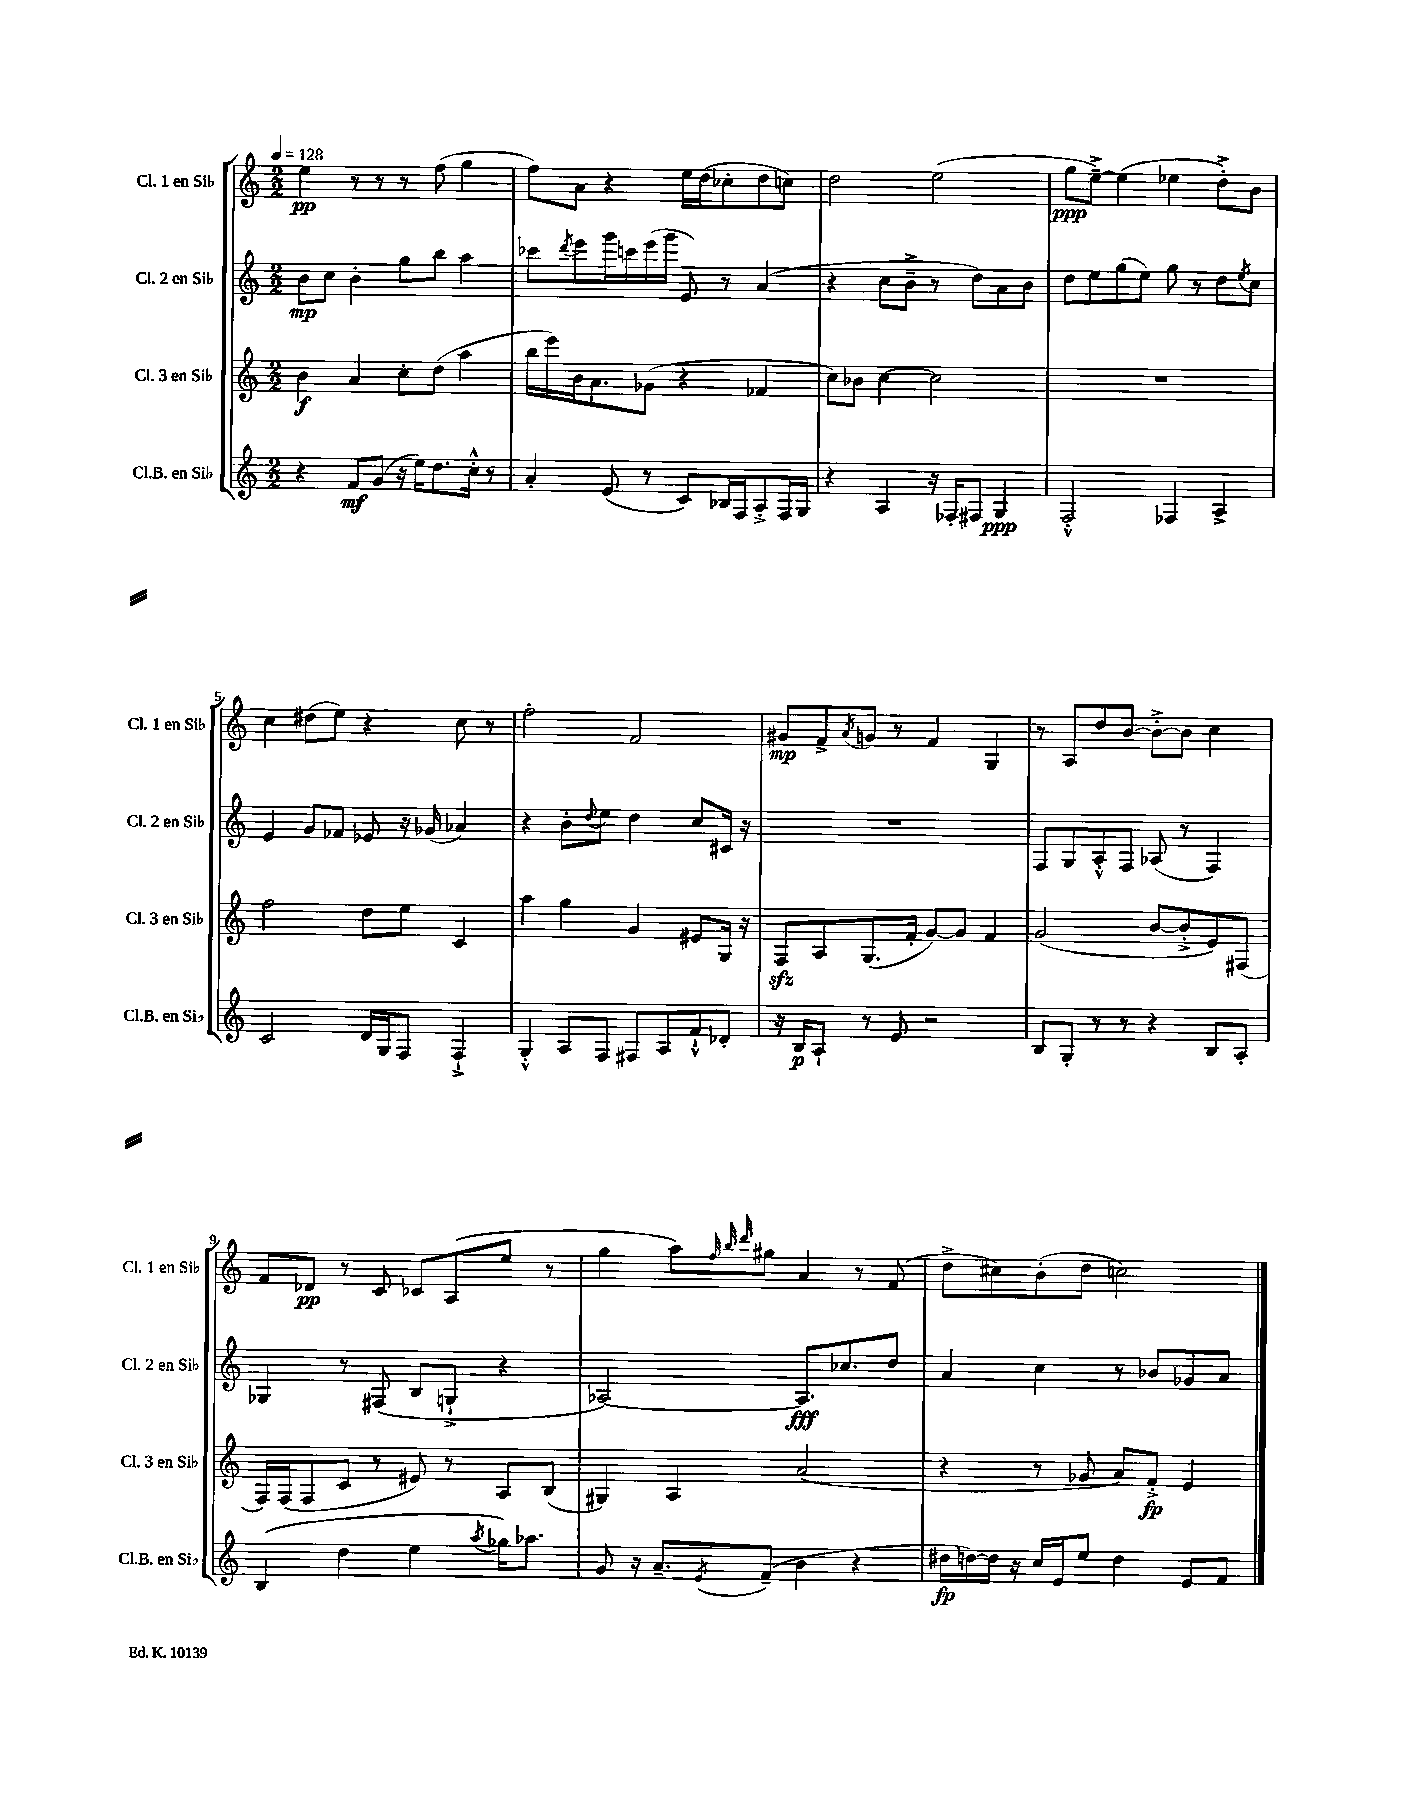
<<
\new StaffGroup <<
\new Staff = "s0" \with { instrumentName = "Cl. 1 en Sib" shortInstrumentName = "Cl. 1 en Sib" } {
    \clef treble \key c \major \numericTimeSignature \time 2/2 \tempo 4 = 128
    e''4\pp r8 r8 r8 f''8( g''4 |
    f''8) a'8 r4 e''16 d''16( ces''8-. d''8 c''8) |
    d''2 e''2( |
    g''8\ppp e''8~--->) e''4( ees''4 d''8-.->) b'8 |
    c''4 dis''8( e''8) r4 c''8 r8 |
    f''2-. f'2 |
    gis'8\mp f'8-> \acciaccatura { a'8 } g'8 r8 f'4 g4 |
    r8 a8 d''8 b'8~ b'8~-.-> b'8 c''4 |
    f'8 des'8\pp r8 c'8 ces'8 a8( e''8 r8 |
    g''4 a''8) \grace { f''32 b''32 d'''32 } gis''8 a'4 r8 f'8( |
    d''8-> cis''8) b'8-.( d''8 c''2) \bar "|." |
}
\new Staff = "s1" \with { instrumentName = "Cl. 2 en Sib" shortInstrumentName = "Cl. 2 en Sib" } {
    \clef treble \key c \major \numericTimeSignature \time 2/2
    b'8\mp c''8 b'4-. g''8 b''8 a''4 |
    ces'''8 \acciaccatura { d'''8 } e'''8 g'''16 c'''16 e'''16( g'''16 e'8) r8 a'4( |
    r4 c''8 b'8---> r8 d''8) a'8 b'8 |
    d''8 e''8 g''8( e''8) g''8 r8 d''8 \acciaccatura { e''8 } c''8 |
    e'4 g'8 fes'8 ees'8 r16 ges'16( aes'4) |
    r4 b'8-. \appoggiatura { d''8 } e''8 d''4 c''8 cis'16 r16 |
    R1 |
    f8 g8 a8-.-^ f8 aes8( r8 f4) |
    ges4 r8 fis8( b8 g8-!-> r4 |
    aes2~) aes8.\fff ces''8. d''8 |
    a'4 c''4 r8 bes'8 ges'8 a'8 \bar "|." |
}
\new Staff = "s2" \with { instrumentName = "Cl. 3 en Sib" shortInstrumentName = "Cl. 3 en Sib" } {
    \clef treble \key c \major \numericTimeSignature \time 2/2
    b'4\f a'4 c''8-. d''8( a''4 |
    b''16 e'''16) b'16 a'8. ges'8( r4 fes'4 |
    c''8) bes'8 c''4~ c''2 |
    R1 |
    f''2 d''8 e''8 c'4 |
    a''4 g''4 g'4 eis'8 g16 r16 |
    f8\sfz a8 g8.( f'16-. g'8~) g'8 f'4 |
    g'2( b'8~ b'8-.-> e'8) fis8( |
    f16) f16( f8 c'8 r8 eis'8) r8 a8 b8( |
    gis4) a4 a'2( |
    r4 r8 ges'8 a'8) f'8-.->\fp e'4 \bar "|." |
}
\new Staff = "s3" \with { instrumentName = "Cl.B. en Sib" shortInstrumentName = "Cl.B. en Sib" } {
    \clef treble \key c \major \numericTimeSignature \time 2/2
    r4 f'8\mf g'8( r16 e''16) d''8. c''16-.-^ r8 |
    a'4-. e'8( r8 c'8) bes16 f16 a8-.-> f16 g16 |
    r4 a4 r16 fes16-. fis8 g4\ppp |
    f2-.-^ fes4 a4-> |
    c'2 d'16 g16 f8 f4-!-> |
    g4-.-^ a8 f8 fis8 a8 f'8-!-^ des'8-. |
    r16 b16\p a8-! r8 e'8 r2 |
    b8 g8-. r8 r8 r4 b8 a8-. |
    b4( d''4 e''4 \acciaccatura { a''8 } ges''16) aes''8. |
    g'8 r16 a'8.-- \acciaccatura { e'8 } f'8--( b'4 r4 |
    dis''16\fp d''16~) d''16 r16 c''16 e'16 e''8 d''4 e'8 f'8 \bar "|." |
}
>>
>>
